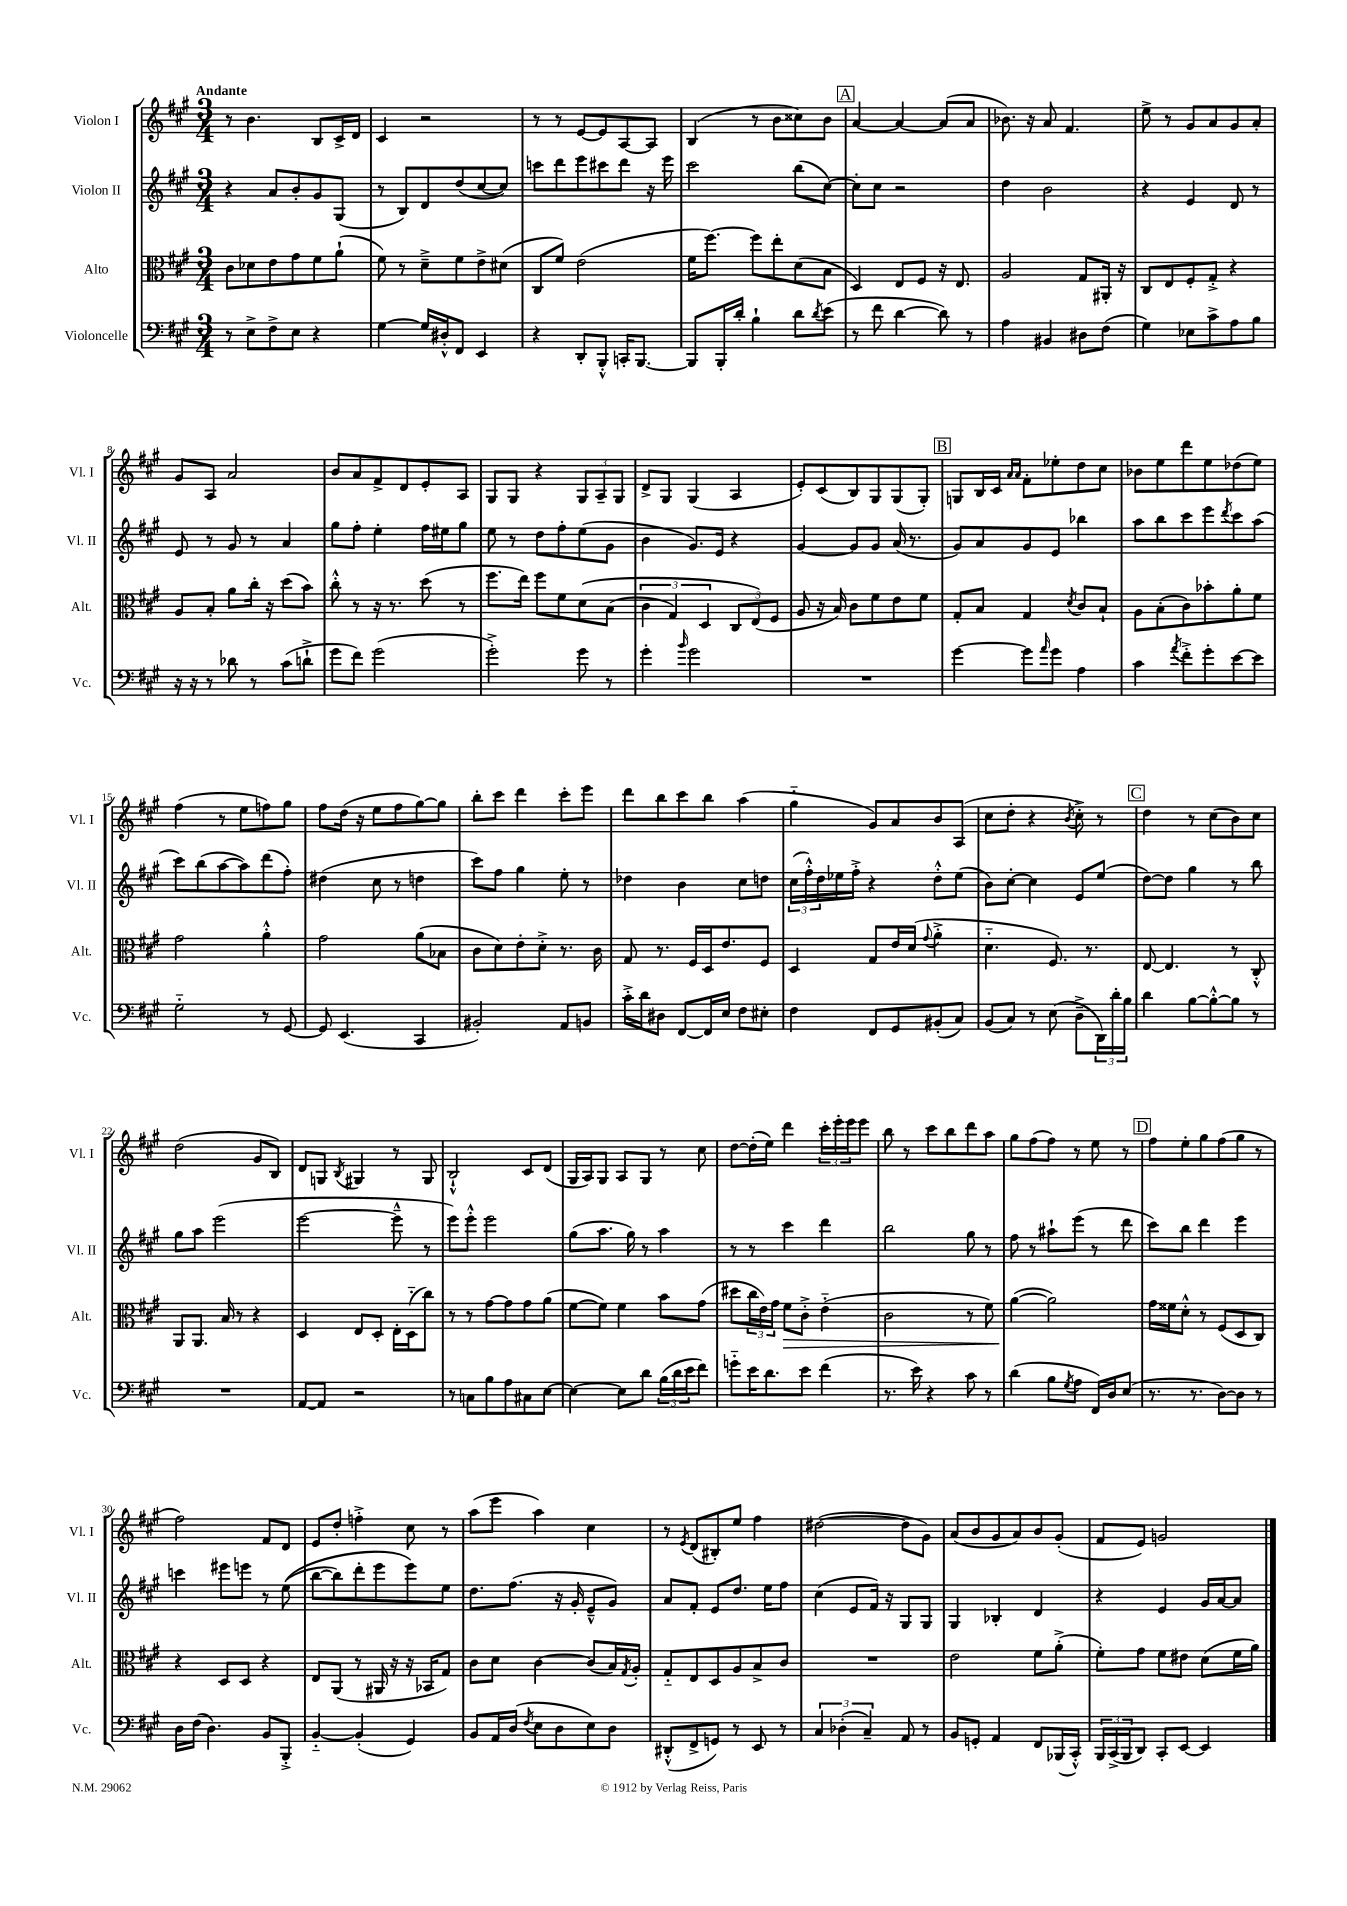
<<
\new StaffGroup <<
\new Staff = "s0" \with { instrumentName = "Violon I" shortInstrumentName = "Vl. I" } {
    \clef treble \key a \major \numericTimeSignature \time 3/4 \tempo "Andante"
    r8 b'4. b8 cis'16-> d'16 |
    cis'4 r2 |
    r8 r8 e'8~ e'8 a8~ a8 |
    b4( r8 b'8 cisis''8) b'8 |
    \mark \markup { \box "A" } a'4~ a'4~ a'8( a'8 |
    bes'8.) r16 a'8 fis'4. |
    e''8-> r8 gis'8 a'8 gis'8 a'8-. |
    gis'8 a8 a'2 |
    b'8 a'8 fis'8-> d'8 e'8-. a8 |
    gis8 gis8 r4 \tuplet 3/2 { gis8 a8-- gis8 } |
    d'8-> gis8 gis4( a4 |
    e'8-.) cis'8( b8) gis8 gis8( gis8-.) |
    \mark \markup { \box "B" } g8 b16 cis'16 \grace { a'16 a'16 } fis'8-. ees''8-. d''8 cis''8 |
    bes'8 e''8 d'''8 e''8 des''8( e''8) |
    fis''4( r8 e''8 f''8) gis''8 |
    fis''8 d''16( r16 e''8 fis''8 gis''8~) gis''8 |
    b''8-. cis'''8 d'''4 cis'''8-. e'''8 |
    d'''8 b''8 cis'''8 b''8 a''4( |
    gis''4-_ gis'8) a'8 b'8 a8( |
    cis''8 d''8-. r4 \acciaccatura { b'8 } cis''8-.->) r8 |
    \mark \markup { \box "C" } d''4 r8 cis''8( b'8) cis''8 |
    d''2( gis'8 b8) |
    d'8 g8 \acciaccatura { b8 } gis4 r8 gis8 |
    b2-!-^ cis'8 d'8( |
    gis16 a16) gis8 a8 gis8 r8 cis''8 |
    d''8~ d''16-.( e''16) d'''4 \tuplet 3/2 { cis'''16-. e'''16-. e'''16 } e'''8 |
    b''8 r8 cis'''8 b''8 d'''8 a''8 |
    gis''8 fis''8( fis''8) r8 e''8 r8 |
    \mark \markup { \box "D" } fis''8 e''8-. gis''8 fis''8( gis''8 r8 |
    fis''2) fis'8 d'8 |
    e'8 d''8-. f''4-.-> cis''8 r8 |
    a''8( e'''8 a''4) cis''4 |
    r8 \acciaccatura { e'8 } d'8( bis8-.) e''8 fis''4 |
    dis''2~( dis''8 gis'8) |
    a'8( b'8 gis'8 a'8) b'8 gis'8-.( |
    fis'8 e'8) g'2 \bar "|." |
}
\new Staff = "s1" \with { instrumentName = "Violon II" shortInstrumentName = "Vl. II" } {
    \clef treble \key a \major \numericTimeSignature \time 3/4
    r4 a'8 b'8-. gis'8 gis8( |
    r8 b8) d'8 d''8( cis''8~ cis''8) |
    c'''8 d'''8 e'''8 cis'''8 d'''8 r16 e'''16 |
    cis'''2 b''8( cis''8~) |
    \mark \markup { \box "A" } cis''8-. cis''8 r2 |
    d''4 b'2 |
    r4 e'4 d'8 r8 |
    e'8 r8 gis'8 r8 a'4 |
    gis''8 fis''8-. e''4-. fis''16 eis''16 gis''8 |
    e''8 r8 d''8 fis''8-. e''8( gis'8 |
    b'4 gis'8.) e'16 r4 |
    gis'4~ gis'8 gis'8 a'16( r8. |
    \mark \markup { \box "B" } gis'8) a'8 gis'8 e'8 bes''4 |
    a''8 b''8 cis'''8 e'''8 \acciaccatura { d'''8 } cis'''8 a''8( |
    cis'''8) b''8( a''8~ a''8) d'''8( fis''8-.) |
    dis''4( cis''8 r8 d''4 |
    cis'''8) fis''8 gis''4 e''8-. r8 |
    des''4 b'4 cis''8 d''8 |
    \tuplet 3/2 { cis''16( fis''16-.-^) d''16 } ees''16 fis''16-.-> r4 d''8-.-^ ees''8( |
    b'8) cis''8~-. cis''4 e'8 e''8( |
    \mark \markup { \box "C" } d''8~) d''8 gis''4 r8 b''8 |
    gis''8 a''8 e'''2( |
    e'''2~ e'''8---^ r8 |
    e'''8) e'''8-.-^ e'''2 |
    gis''8( a''8. gis''16) r8 a''4 |
    r8 r8 cis'''4 d'''4 |
    b''2 gis''8 r8 |
    fis''8 r8 ais''8-! e'''8( r8 d'''8 |
    \mark \markup { \box "D" } cis'''8) b''8 d'''4 e'''4 |
    c'''4 eis'''8 e'''8 r8 e''8(\( |
    b''8~ b''8) d'''8-. e'''8 e'''8\) e''8 |
    d''8. fis''8.( r16 gis'16-. e'8---^ gis'8) |
    a'8 fis'8-. e'8 d''8. e''16 fis''8 |
    cis''4( e'8 fis'16) r16 gis8 gis8 |
    gis4 bes4-. d'4 |
    r4 e'4 gis'16 a'16~ a'8 \bar "|." |
}
\new Staff = "s2" \with { instrumentName = "Alto" shortInstrumentName = "Alt." } {
    \clef alto \key a \major \numericTimeSignature \time 3/4
    cis'8 des'8 e'8 gis'8 fis'8 a'8-!( |
    fis'8) r8 d'8---> fis'8 e'8-> dis'8( |
    cis8 fis'8) e'2( |
    fis'16 fis''8.~) fis''8 e''8-. d'8( b8 |
    \mark \markup { \box "A" } d4) e8 fis8 r16 e8. |
    a2 gis8 ais,16-. r16 |
    cis8 e8 fis8-. gis8-.-> r4 |
    a8 b8-. a'8 cis''16-. r16 d''8( b'8) |
    cis''8-.-^ r8 r16 r8. d''8( r8 |
    fis''8. e''16) fis''8 fis'8 d'8\( b8( |
    \tuplet 3/2 { cis'4 gis4) d4 } \tuplet 3/2 { cis8 e8(\) fis8 } |
    a8 r16 b16) cis'8 fis'8 e'8 fis'8 |
    \mark \markup { \box "B" } gis8-. b8 gis4 \acciaccatura { d'8 } cis'8 b8-! |
    a8 b8-.( cis'8) bes'8-. a'8-. fis'8 |
    gis'2 a'4-.-^ |
    gis'2 a'8( bes8 |
    cis'8 d'8) e'8-. d'8-.-> r8. cis'16 |
    gis8 r8. fis16 d16 e'8. fis8 |
    d4 gis8 e'16 d'16( \appoggiatura { gis'8 } a'4-.-> |
    d'4.-_ fis8.) r8. |
    \mark \markup { \box "C" } e8~ e4. r8 cis8-.-^ |
    a,8 a,8. b16 r8 r4 |
    d4 e8 d8-. e16-. d16-_( cis''8) |
    r8 r8 gis'8~ gis'8 gis'8 a'8( |
    fis'8~ fis'8) fis'4 b'8 gis'8( |
    dis''8 \tuplet 3/2 { cis''16 e'16) gis'16 } fis'8\> cis'8-.-> e'4-_( |
    cis'2 r8 fis'8) |
    a'4~\!( a'2) |
    \mark \markup { \box "D" } gis'16 fisis'16 d'8-.-^ r8 fis8( d8 cis8) |
    r4 d8 d8 r4 |
    e8 a,8( r8 ais,16 r16 r16 bes,16 gis8) |
    cis'8 d'8 cis'4~ cis'8( b16) \acciaccatura { gis8 } a16-. |
    gis8-_ e8 d8 a8 b8-> cis'8 |
    R2. |
    e'2 fis'8 a'8-.->( |
    fis'8-.) gis'8 fis'8 eis'8 d'8( fis'16 a'16) \bar "|." |
}
\new Staff = "s3" \with { instrumentName = "Violoncelle" shortInstrumentName = "Vc." } {
    \clef bass \key a \major \numericTimeSignature \time 3/4
    r8 e8-> fis8-> e8 r4 |
    gis4~ gis16 dis16-.-^ fis,8 e,4 |
    r4 d,8-. b,,8-.-^ c,16-. b,,8.~ |
    b,,8 b,,16-. d'16-. b4-! d'8 \acciaccatura { d'8 } e'8( |
    \mark \markup { \box "A" } r8 fis'8 d'4~ d'8) r8 |
    a4 bis,4 dis8 fis8( |
    gis4) ees8 cis'8-> a8 b8 |
    r16 r16 r8 des'8 r8 cis'8( d'8-!-> |
    gis'8 fis'8) gis'2( |
    gis'2-.->) gis'8 r8 |
    gis'4-. \grace { b'16 } gis'2 |
    R2. |
    \mark \markup { \box "B" } gis'4~ gis'8 \grace { a'16 } gis'8 a4 |
    cis'4 \acciaccatura { a'8 } fis'8-.-> gis'8-. e'8~ e'8 |
    gis2-_ r8 gis,8~ |
    gis,8 e,4.( cis,4 |
    bis,2-.) a,8 b,8 |
    cis'16-.-> d'16 dis8 fis,8~ fis,16 e16 fis8 eis8-. |
    fis4 fis,8 gis,8 bis,8-.( cis8) |
    b,8( cis8) r8 e8( d8---> \tuplet 3/2 { d,16) d'16-. b16 } |
    \mark \markup { \box "C" } d'4 b8~ b8~-.-^ b8 r8 |
    R2. |
    a,8~ a,8 r2 |
    r8 c8 b8 a8 cis8 e8~ |
    e4~ e8 d'8 \tuplet 3/2 { b16( d'16 e'16 } fis'8) |
    g'8-_ e'16 d'8. e'8 fis'4( |
    r8. e'16) r4 cis'8 r8 |
    d'4( b8 \acciaccatura { gis8 } a8 fis,16) d16 e8( |
    \mark \markup { \box "D" } r8. r8. d8~) d8 r8 |
    d16 fis16( d4.) b,8 b,,8-.-> |
    b,4~-_ b,4-.( gis,4) |
    b,8 a,16 d16( \acciaccatura { fis8 } e8 d8 e8) d8 |
    dis,8-.-^( fis,8-> g,8) r8 e,8 r8 |
    \tuplet 3/2 { cis4 des4-.( cis4--) } a,8 r8 |
    b,8 g,8-. a,4 fis,8 bes,,16( cis,16-.-^) |
    \tuplet 3/2 { b,,16 cis,16->( b,,16 } d,8) cis,8-. e,8~ e,4 \bar "|." |
}
>>
>>
